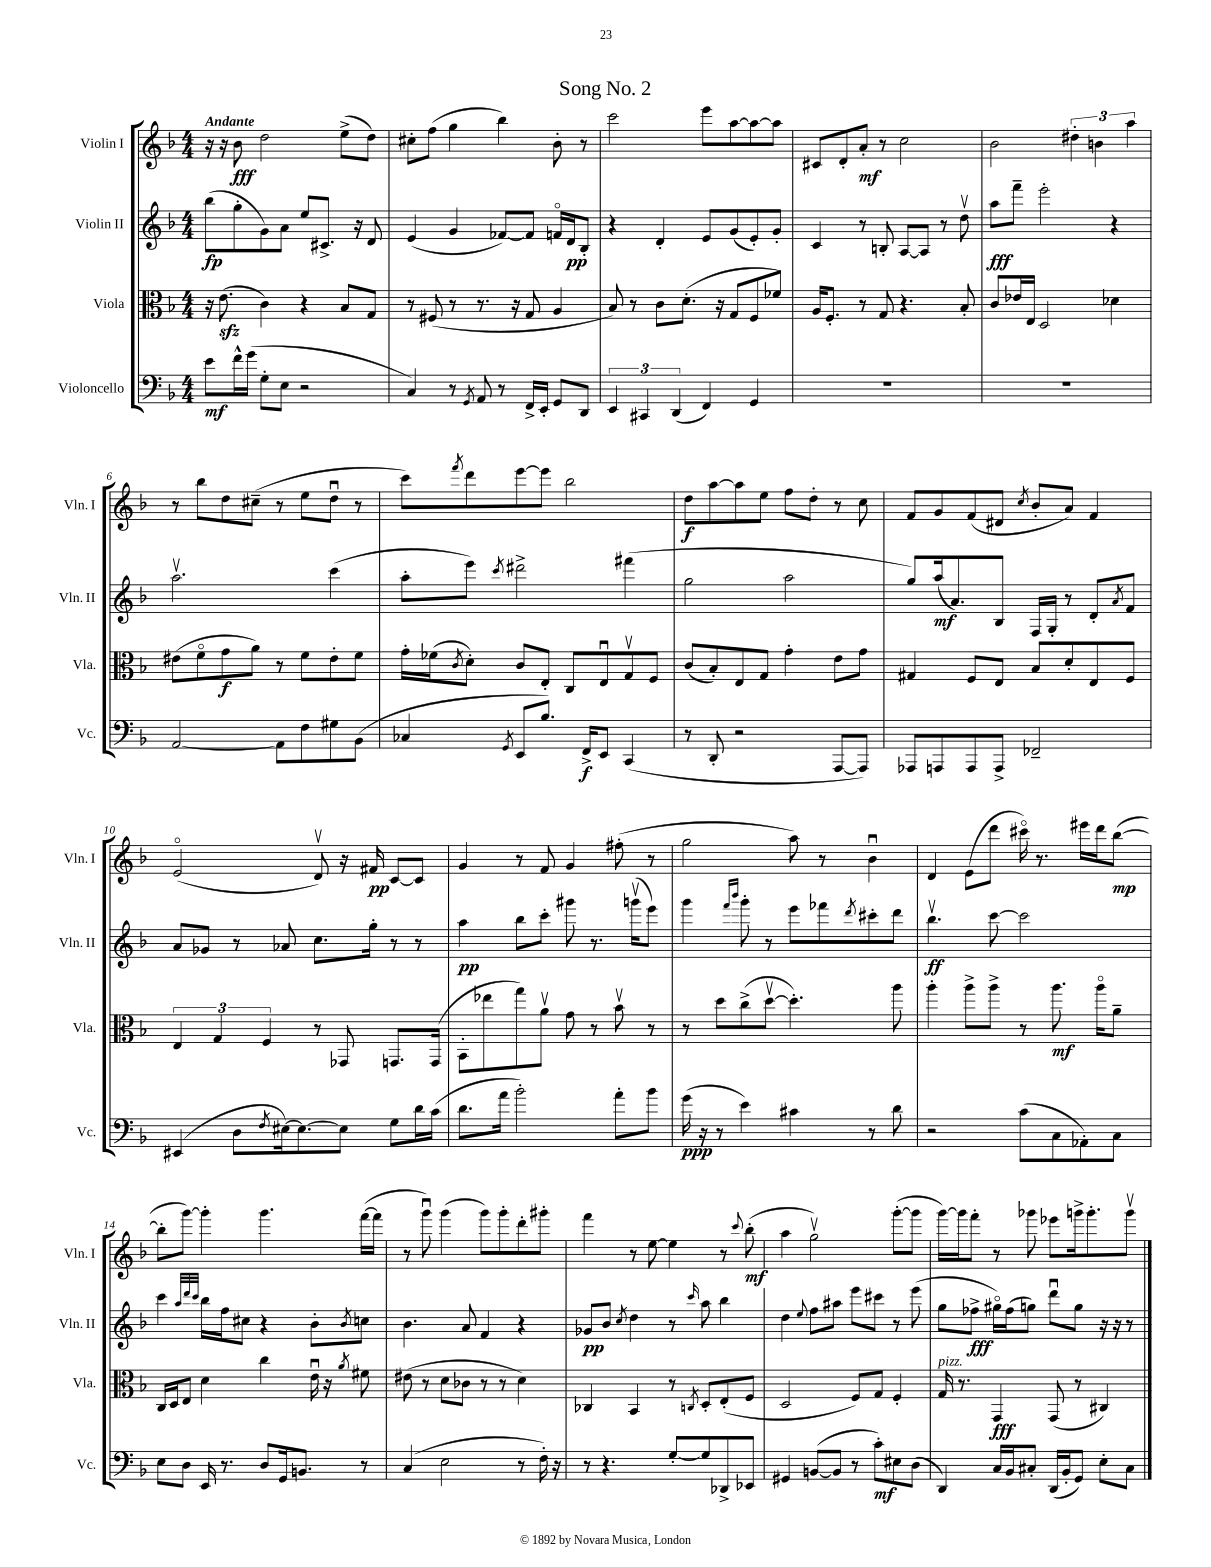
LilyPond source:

\header { title = "Song No. 2" }
<<
\new StaffGroup <<
\new Staff = "s0" \with { instrumentName = "Violin I" shortInstrumentName = "Vln. I" } {
    \clef treble \key f \major \numericTimeSignature \time 4/4 \tempo "Andante"
    r16 r16 bes'8\fff d''2 e''8->( d''8) |
    cis''8-. f''8( g''4 bes''4) bes'8-. r8 |
    c'''2 e'''8 a''8~ a''8~ a''8 |
    cis'8 d'8-. a'8-.\mf r8 c''2 |
    bes'2 \tuplet 3/2 { dis''4-. b'4 a''4 } |
    r8 bes''8 d''8 cis''8--( r8 e''8 d''8\downbow r8 |
    c'''8) \acciaccatura { f'''8 } d'''8 e'''8~ e'''8 bes''2 |
    d''8\f a''8~ a''8 e''8 f''8 d''8-. r8 c''8 |
    f'8 g'8 f'8( dis'8 \acciaccatura { c''8 } bes'8-. a'8) f'4 |
    e'2\flageolet( d'8\upbow) r16 fis'16\pp c'8~ c'8 |
    g'4 r8 f'8 g'4 fis''8-.( r8 |
    g''2 a''8) r8 bes'4\downbow |
    d'4 e'8( d'''8 cis'''16\flageolet) r8. eis'''16 d'''16 bes''8~\mp( |
    bes''8-. g'''8~) g'''4-. g'''4. f'''16~( f'''16 |
    r8 g'''8\downbow) g'''4( g'''8) g'''8-. d'''8-. gis'''8-. |
    f'''4 r8 e''8~ e''4 r8 \appoggiatura { c'''8 } bes''8-.\mf( |
    a''4 g''2\upbow) g'''8~-.( g'''8 |
    g'''16~) g'''16 f'''8-. r8 ges'''8 ees'''8 g'''16-> g'''8.-. g'''8\upbow \bar "|." |
}
\new Staff = "s1" \with { instrumentName = "Violin II" shortInstrumentName = "Vln. II" } {
    \clef treble \key f \major \numericTimeSignature \time 4/4
    bes''8\fp( g''8-. g'8) a'8 e''8 cis'8.-> r16 d'8 |
    e'4( g'4 fes'8~) fes'8 f'16\flageolet d'16\pp bes8-. |
    r4 d'4-. e'8 g'8( e'8-.) g'8-. |
    c'4 r8 b8-. a8~ a8 r8 d''8\upbow |
    a''8\fff f'''8-- e'''2-. r4 |
    a''2.\upbow c'''4( |
    a''8-. e'''8) \acciaccatura { c'''8 } dis'''2-> fis'''4( |
    g''2 a''2 |
    g''8) a''16\mf( a'8.) bes8 f16 g16-. r8 d'8-. \acciaccatura { a'8 } f'8 |
    a'8 ges'8 r8 aes'8 c''8. g''16-. r8 r8 |
    a''4\pp bes''8 c'''8-. gis'''8 r8. g'''16\upbow( e'''8) |
    g'''4 \grace { f'''16 bes'''16 } g'''8-. r8 e'''8 fes'''8 \acciaccatura { d'''8 } cis'''8-. d'''8 |
    bes''4.\upbow\ff c'''8~ c'''2 |
    c'''4 \grace { a''32 d'''32 c'''32 } bes''16 f''16 cis''8 r4 bes'8-. \acciaccatura { bes'8 } c''8 |
    bes'4. a'8 f'4 r4 |
    ges'8\pp bes'8 \acciaccatura { c''8 } d''4 r8 \grace { c'''16 } a''8 bes''4 |
    d''4 \appoggiatura { e''8 } f''8 ais''8 e'''8 cis'''8 r8 e'''8( |
    g''8 fes''8->\fff gis''16\flageolet) fes''16( g''8) d'''8\downbow g''8 r16 r16 r8 \bar "|." |
}
\new Staff = "s2" \with { instrumentName = "Viola" shortInstrumentName = "Vla." } {
    \clef alto \key f \major \numericTimeSignature \time 4/4
    r16 e'8.\sfz( c'4) r4 bes8 g8 |
    r8 fis8( r8 r8. r16 g8 a4 |
    bes8) r8 c'8 d'8.-.( r16 g8 f8 fes'8) |
    a16 f8.-. r8 g8 r4. bes8-. |
    c'8 ees'16 e16 d2 des'4 |
    eis'8( f'8\flageolet g'8\f a'8) r8 f'8 eis'8-. f'8 |
    g'16-. fes'16( \acciaccatura { c'8 } d'8-.) c'8 e8-. c8 e8\downbow g8\upbow f8 |
    c'8( bes8-.) e8 g8 g'4-. e'8 g'8 |
    gis4 f8 e8 bes8 d'8-. e8 f8 |
    \tuplet 3/2 { e4 g4 f4 } r8 ges,8 g,8. g,16( |
    bes,8-. ees''8 g''8) a'8\upbow g'8 r8 bes'8\upbow r8 |
    r8 d''8 c''8->( d''8~\upbow d''4.-.) a''8 |
    a''4-. a''8-> a''8-> r8 a''8.\mf a''16\flageolet a'8-- |
    c16 d16 e8 d'4 c''4 e'16\downbow r16 \acciaccatura { a'8 } fis'8 |
    eis'8( r8 d'8 ces'8 r8 r8 d'4) |
    ces4 bes,4 r8 \acciaccatura { c8 } d8-. e8-.( f8 |
    d2 f8) g8 f4-. |
    g16^\markup { \italic "pizz." } r8. g,4\fff g,8( r8 cis4) \bar "|." |
}
\new Staff = "s3" \with { instrumentName = "Violoncello" shortInstrumentName = "Vc." } {
    \clef bass \key f \major \numericTimeSignature \time 4/4
    e'8\mf f'16-^ g'16( g8-. e8 r2 |
    c4) r8 \acciaccatura { g,8 } a,8 r8 f,16-> e,16-. g,8 d,8 |
    \tuplet 3/2 { e,4 cis,4 d,4( } f,4) g,4 |
    R1 |
    R1 |
    a,2~ a,8 f8 gis8 bes,8( |
    ces4 \acciaccatura { g,8 } e,8 bes8.) f,16->\f e,8 c,4( |
    r8 d,8-. r2 a,,8~ a,,8) |
    aes,,8 a,,8 a,,8 a,,8-> fes,2-- |
    eis,4( d8 \acciaccatura { f8 } eis16~) eis8.~ eis8 g8 d'16 c'16( |
    d'8. a'16 bes'2-.) a'8-. bes'8 |
    g'16\ppp( r16 r8 e'4) cis'4 r8 d'8 |
    r2 c'8( c8 aes,8-.) c8 |
    e8 d8 e,16 r8. d8 g,16 b,8. r8 |
    c4( e2 r8 f16-.) r16 |
    r8 r4. g8~-. g8 des,8-> ees,8 |
    gis,4 b,8~( b,8 r8 c'8-.\mf) eis8 d8( |
    d,4) c16 bes,16 cis8-. d,16( bes,16-. g,8) e8-. cis8 \bar "|." |
}
>>
>>
